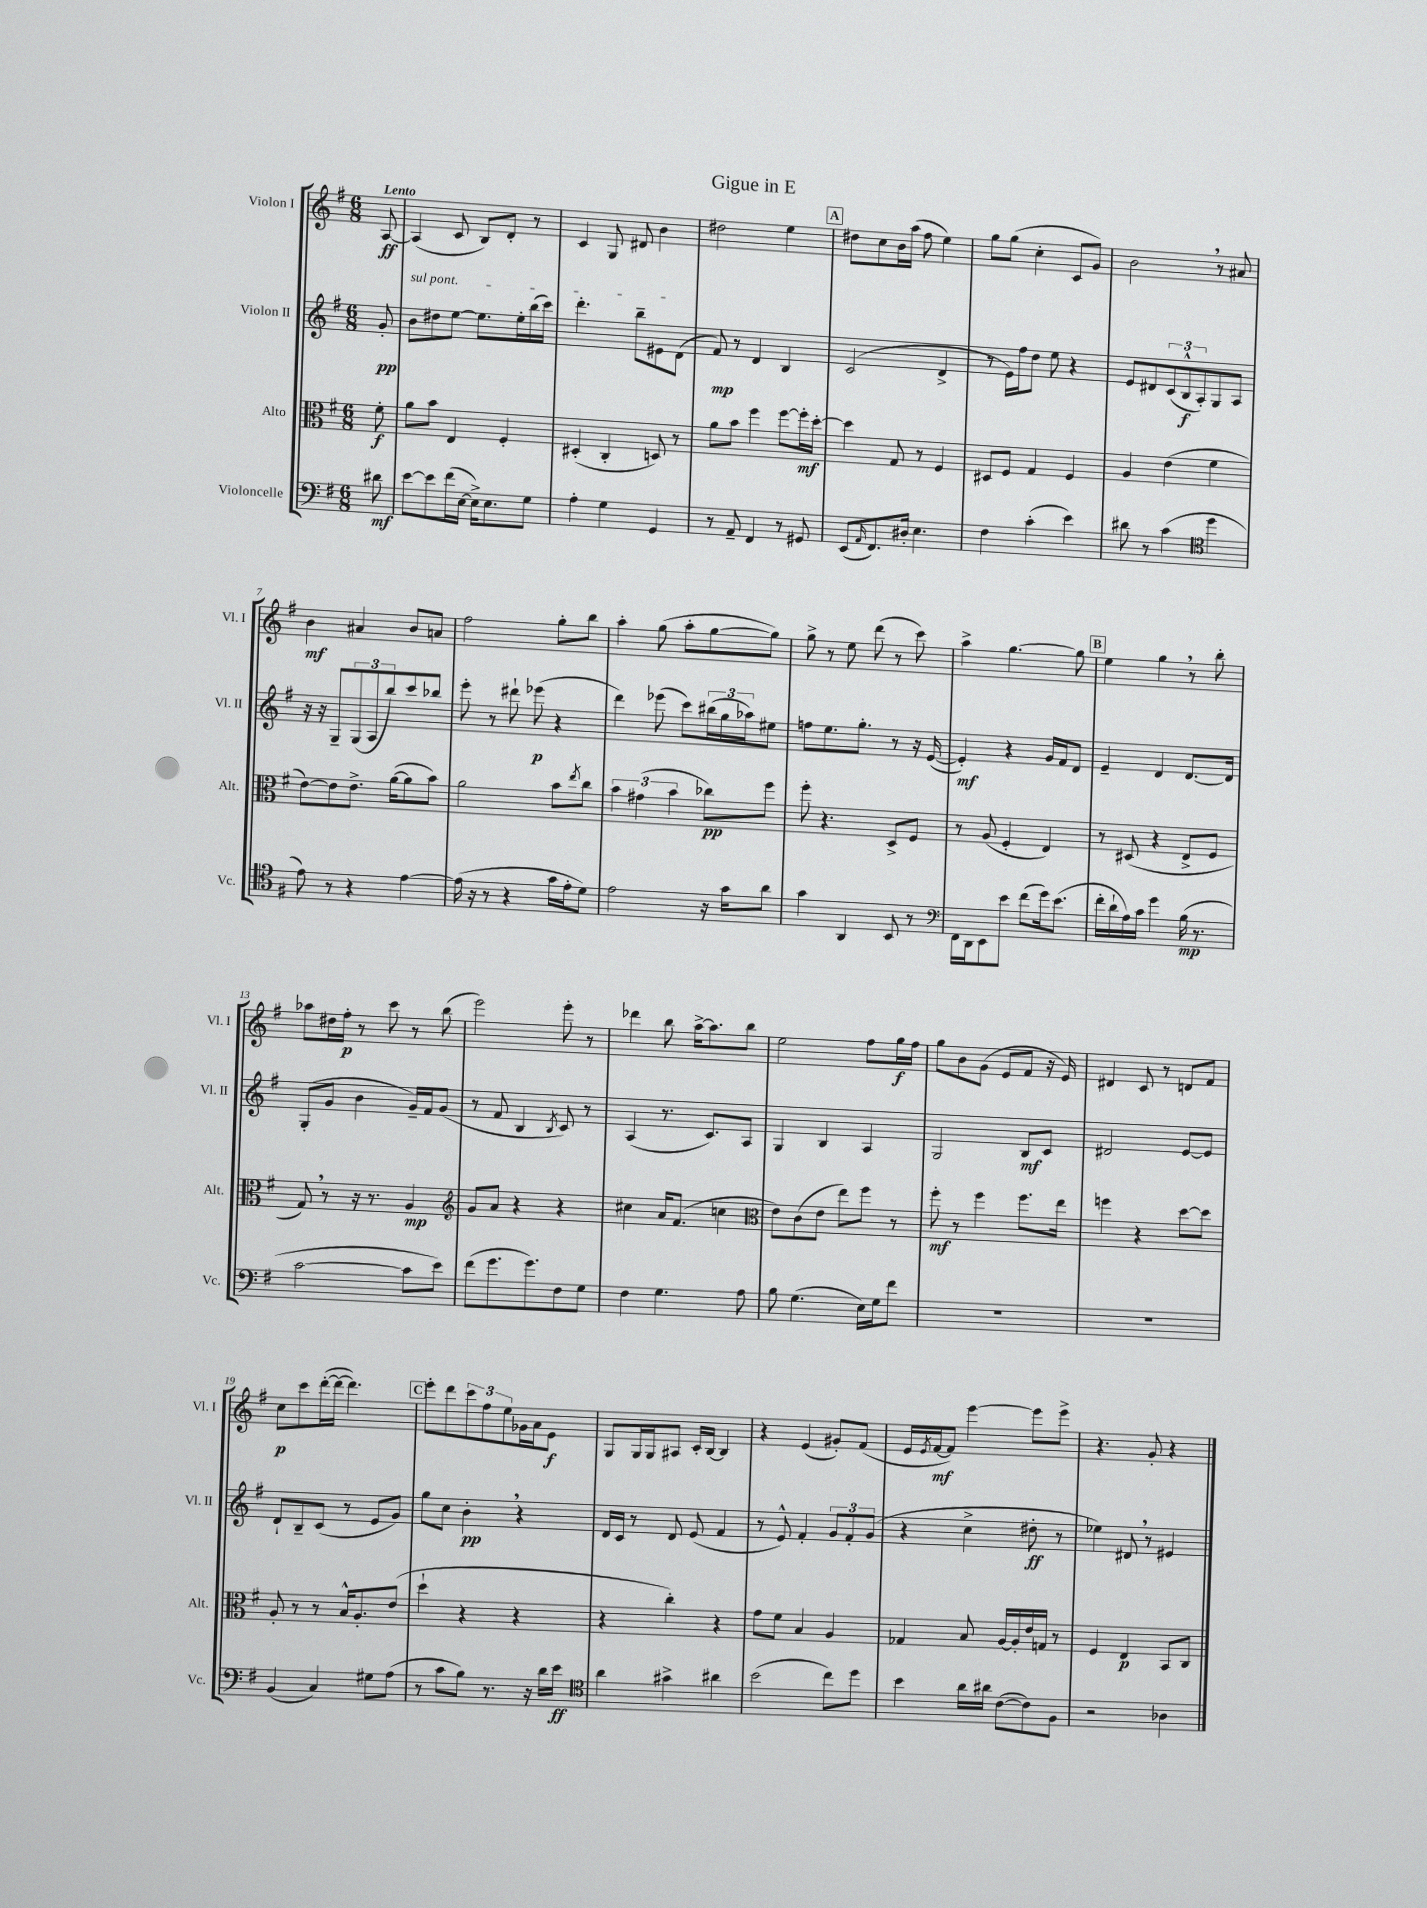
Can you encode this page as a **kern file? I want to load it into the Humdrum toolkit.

**kern	**kern	**kern	**kern
*staff4	*staff3	*staff2	*staff1
*clefF4	*clefC3	*clefG2	*clefG2
*k[f#]	*k[f#]	*k[f#]	*k[f#]
*M6/8	*M6/8	*M6/8	*M6/8
8d#	8f#'	8g'	[8A
=	=	=	=
[8e	8a	8b	(4A]
8e]	8b	8dd#	.
(16f#	4E	[8ee	8c
[16E	.	.	.
16E^])	.	8.ee]	8B)
8.E	.	.	.
.	4F#'	.	8d'
.	.	16ee'	.
8G	.	(16bb	8r
.	.	16ccc)	.
=	=	=	=
4A'	(4D#'	4.ddd'	4c
4G	4C'	.	8G
.	.	8bb~	8d#
4GG	8D)	8e#	4b
.	8r	(8d	.
=	=	=	=
8r	8a	8f#)	2dd#
8AA~	8b	8r	.
4FF#	4ff#	4d	.
8r	[8ff#	4B	4ee
8GG#	16ff#']	.	.
.	[16dd'	.	.
=	=	=	=
(8EE	4dd]	(2c	8dd#
16qqAA	.	.	.
8.FF#)	.	.	8cc
.	8G	.	16b
16D#'	.	.	(16aa
4.E	8r	.	8ff#
.	4F#	4d^	4ee)
=	=	=	=
4F#	8D#	8r	8gg
.	8F#	16e)	(8gg
.	.	16ff#	.
(4c'	4G	8dd	4cc'
.	.	8ee	.
4e)	4F#	4r	8c
.	.	.	8g)
=	=	=	=
8d#	4A	8e	2b
8r	.	8d#	.
(4c	(4e	(12c	.
.	.	12B^^	.
.	.	12A')	.
*clefC4	*	*	*
4dd	4f#	8G	8r
.	.	8A	8a#
=	=	=	=
8e)	[8e)	16r	4b
.	.	16r	.
8r	8e]	8G~	.
4r	8.e^	(12G	4a#
.	.	12A	.
.	.	12bb)	.
.	([16a	.	.
[4e	8a]	8ccc	8b
.	8b)	8bb-	8a
=	=	=	=
(16e]	2a	8eee'	2ff#
16r	.	.	.
8r	.	8r	.
4r	.	8ddd#`	.
.	.	(8eee-	.
16g	8b	4r	8gg'
16e'	.	.	.
.	8qee	.	.
8d)	8cc	.	8bb
=	=	=	=
2e	6b	4ddd)	4aa'
.	(6g#	.	.
.	.	(8eee-	(8gg
.	6b	.	.
.	.	8ccc)	8aa'
16r	8cc-)	(24bb#	[8gg
.	.	24gg	.
16g	.	.	.
.	.	24aa-)	.
8a	8ff#	8ee#	8gg])
=	=	=	=
4g	8ff#'	8ff	8gg^
.	4.r	8.ee	8r
4AA	.	.	8ee
.	.	8.gg'	.
.	.	.	(8ddd
8BB	8D^	8r	8r
8r	8F#	16r	8ccc)
.	.	([16e	.
=	=	=	=
*clefF4	*	*	*
16FF#	8r	4e'])	4aa^
16DD	.	.	.
8EE	(8A	.	.
8e	4F#'	4r	[4.gg
(8f#	.	.	.
16g)	4E)	16g	.
(8.e	.	16f#	.
.	.	8d	8gg]
=	=	=	=
16f#'	8r	4e~	4ee
16d`	.	.	.
16A)	(8D#	.	.
16c	.	.	.
4g	4r	4d	4gg
(16B	8E^	[8.d	8r
8.r	.	.	.
.	8F#	.	8bb'
.	.	16d]	.
=	=	=	=
[2c	8G)	(8G'	8aa-
.	8r	8g	16dd#
.	.	.	16ff#'
.	16r	4b	8r
.	8.r	.	.
.	.	.	8ccc
8c]	4A	16g~)	8r
.	.	16f#	.
8e)	.	(8g	(8bb
=	=	=	=
*	*clefG2	*	*
(8f#	8g	8r	2eee)
8.g	8a	8f#	.
.	4r	4B	.
8.g)	.	.	.
.	.	8qB	.
8F#	4r	8c)	8eee'
8G	.	8r	8r
=	=	=	=
4F#	4cc#	(4A	4ddd-
4.G	16a	8.r	8bb
.	(8.f#	.	.
.	.	.	[16aa^
.	.	8.c)	8.aa]
.	4cc	.	.
8A	.	8A	8bb
=	=	=	=
*	*clefC3	*	*
8B	8e)	4G	2ee
(4.G	(8c	.	.
.	8e	4B	.
.	8ee)	.	.
16E)	8ff#	4A	8ff#
16G	.	.	.
8f#	8r	.	16gg
.	.	.	16ff#
=	=	=	=
2.r	8ff#'	2G	8gg
.	8r	.	8b
.	4ff#	.	(8g
.	.	.	8e
.	8.ff#	8B	8f#
.	.	8c	16r
.	16ee	.	16e)
=	=	=	=
2.r	4ff	2d#	4d#
.	4r	.	8c
.	.	.	8r
.	[8dd	[8e	8d
.	8dd]	8e]	8f#
=	=	=	=
(4BB	8A'	8d`	8cc
.	8r	8B~	8ccc
4C)	8r	(8c	([16ddd'
.	.	.	16ddd_
.	16B^^	8r	4.ddd])
.	8.A'	.	.
8G#	.	8e	.
(8A	(8e	8g)	.
=	=	=	=
8r	4dd`	8gg	8eee'
8c	.	8cc	8ddd
8B)	4r	4b'	12ccc
.	.	.	12ff#
8.r	.	.	.
.	.	.	12ee
.	4r	4r	16g-
16r	.	.	16a
16d	.	.	8e
16e	.	.	.
=	=	=	=
*clefC4	*	*	*
4a	4r	16d	8G
.	.	16c	.
.	.	8r	16G
.	.	.	16G
4g#^	4cc')	8d	8A#
.	.	(8e	16c'
.	.	.	[16B
4a#	4r	4f#	4B]
=	=	=	=
(2b	8g	8r	4r
.	8f#	8e^^)	.
.	4B	4f#'	(4e
8cc)	4A	12g	8g#')
.	.	12f#'	.
8dd	.	.	(8f#
.	.	(12g	.
=	=	=	=
4b	4G-	4r	16e
.	.	.	8qe
.	.	.	[16f#
.	.	.	8f#])
16a	8B	4cc^	[4eee
16a#	.	.	.
([8c	[16A	.	.
.	16A']	.	.
8c])	16e	8dd#'	8eee]
.	16G	.	.
8F#	8r	8r	8eee^
=	=	=	=
2r	4F#	4ee-)	4.r
.	4E	8d#	.
.	.	8r	8g'
4A-	8BB	4e#	4r
.	8C	.	.
==	==	==	==
*-	*-	*-	*-
